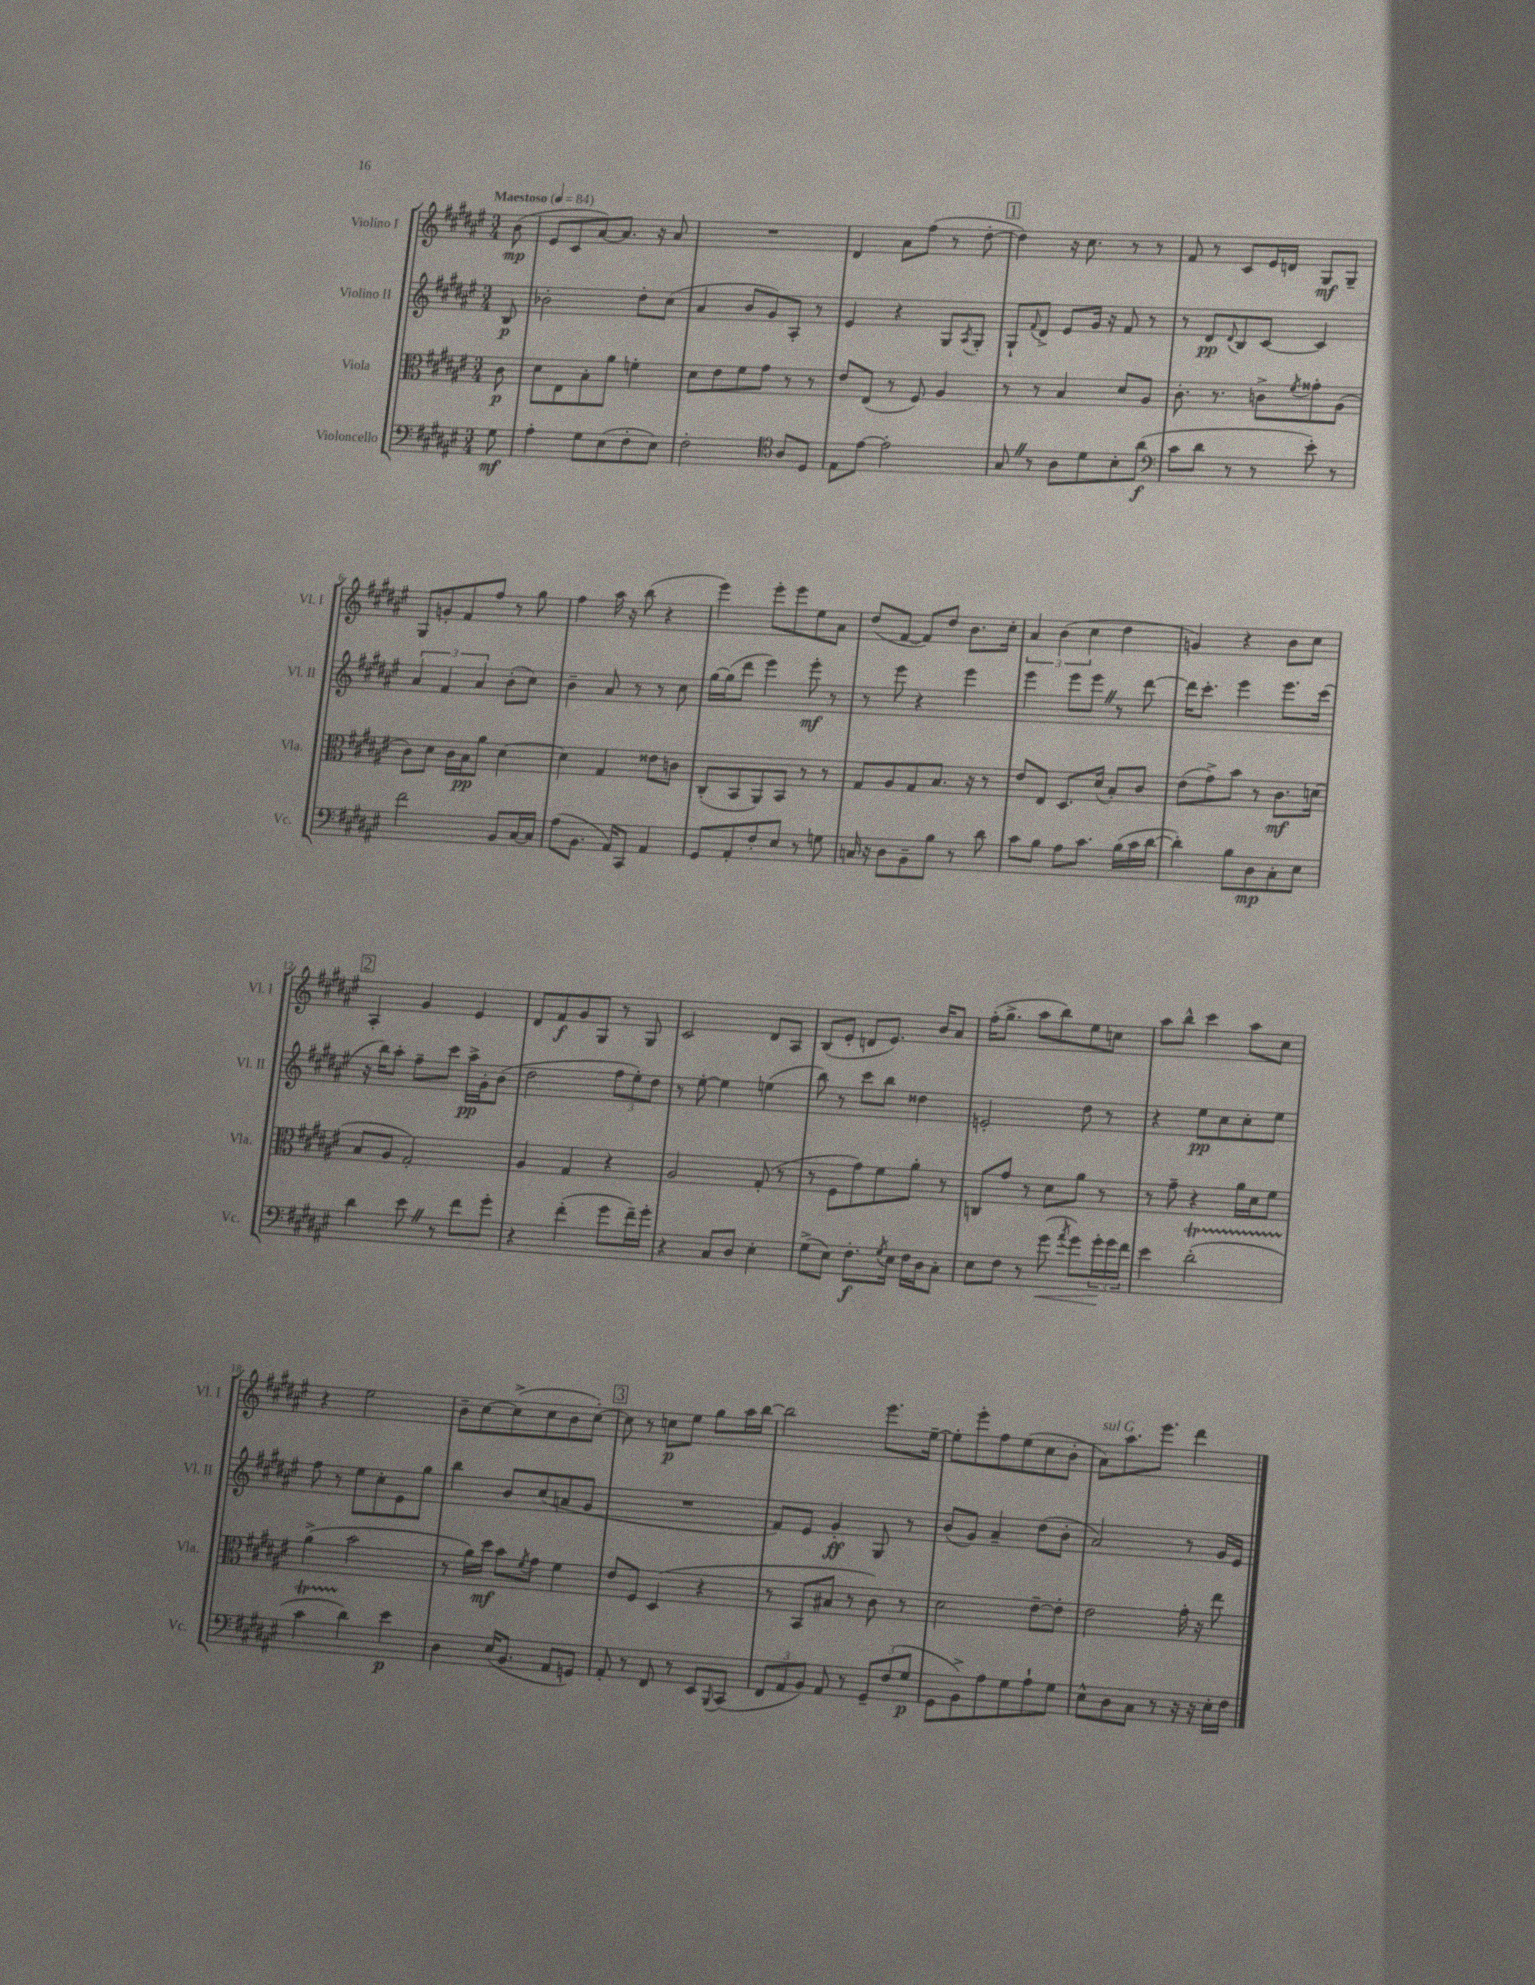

**kern	**kern	**kern	**kern
*staff4	*staff3	*staff2	*staff1
*clefF4	*clefC3	*clefG2	*clefG2
*k[f#c#g#d#a#e#]	*k[f#c#g#d#a#e#]	*k[f#c#g#d#a#e#]	*k[f#c#g#d#a#e#]
*M3/4	*M3/4	*M3/4	*M3/4
*MM84	*MM84	*MM84	*MM84
8G#\	8c#\	8B/	(8b\
=	=	=	=
4A#'\	8d#\L	2b-'\	8e#/L
.	8E#\	.	8c#/
8G#\L	8B'\	.	[8a#/)
(8E#\	8a#\J	.	8.a#/]J
8F#'\	4f'\	8dd#'\L	.
.	.	.	16r
8E#\J)	.	(8cc#\J	8a#/
=	=	=	=
2F#'\	8d#\L	4a#/	2.r
.	8e#\	.	.
.	8f#\	8b/L	.
.	8g#\J	8g#/)	.
*clefC4	*	*	*
8A#/L	8r	8A#'/J	.
8D#/J	8r	8r	.
=	=	=	=
8E#\L	8e#/L	4e#/	4d#/
[8e#\J	(8E#/J	.	.
2e#'\]	8r	4r	8a#\L
.	8F#/)	.	(8ff#\J
.	4A#/	8G#/L	8r
.	.	8qA#/	.
.	.	8G#'/J	[8dd#'\
=	=	=	=
8G#/	8r	8G#`/L	4dd#\])
.	.	8qqf#/	.
8r	8r	8d#^/J	.
8A#\L	4B/	8e#/L	16r
.	.	.	8.cc#\
8d#\	.	16g#/Jk	.
.	.	16r	.
8B'\	8d#/L	8f#/	8r
(8a#\J	8A#/J	8r	8r
=	=	=	=
*clefF4	*	*	*
8c#\L	8.c#'\	8r	8f#/
8d#\J	.	8d#/L	8r
.	8.r	.	.
.	.	8qqd#/	.
8r	.	8B/	8c#/L
8r	8c^\L	[8c#/J	16e#/L
.	.	.	16d/JJ
.	8qf#/	.	.
8e#'\)	8g##'\	4c#/]	8G#/L
8r	(8A#\J	.	8G#~/J
=	=	=	=
2f#\	8c#\L)	6a#/	8G#/L
.	8d#\J	.	8g'/
.	.	6f#/	.
.	16c#\LL	.	8f#/
.	16B\J	.	.
.	.	6a#/	.
.	8a#\J	.	8ff#/J
8BB/L	[4d#\	(8b'\L	8r
[16C#/L	.	8cc#\J)	8gg#\
16C#/]JJ	.	.	.
=	=	=	=
(8A#\L	4d#\]	4b~\	4ff#\
8.BB\J	.	.	.
.	4G#/	8a#/	16aa#\
16AA#/LK)	.	.	16r
8CC#/J	.	8r	(8bb\
4AA#/	8e##\L	8r	4r
.	8c\J	8cc#\	.
=	=	=	=
8GG#/L	(8C#'/L	[16gg#\LL	4eee#\)
.	.	(16gg#\]J	.
8AA#'/	8BB/	8ddd#\J	.
8F#'/	8AA#/)	4eee#\)	8eee#'\L
8E#/J	8BB/J	.	8eee#\
8r	8r	8eee#'\	8ee#\
8G\	8r	8r	8a#\J
=	=	=	=
16C/	8G#/L	8r	(8dd#/L
16r	.	.	.
8D#\L	8A#/	8eee#\	[8f#/J
8BB~\	8G#/	4r	8f#/]L)
8B\J	8.B/J	.	8dd#/J
8r	.	4eee#\	8.b\L
.	16r	.	.
8d#\	8r	.	.
.	.	.	16cc#'\Jk
=	=	=	=
8c#\L	8e#/L	4eee#\	6a#/
8B\J	8E#/J	.	.
.	.	.	(6b\
8A#\L	8.D#/L	8eee#\L	.
.	.	.	6cc#\
8.c#\J	.	8eee#\J	.
.	(16d#/Jk	.	.
.	8B'/L)	8r	4dd#\
(16B\LL	.	.	.
16c#\	8c#/J	[8ddd#\	.
[16d#\JJ	.	.	.
=	=	=	=
4d#'\])	(8e#\L	16ddd#\]LK	4g/)
.	.	8.ccc#'\J	.
.	8g#^\)	.	.
8B\L	8b\J	4eee#\	4r
8D#\	8r	.	.
8C#'\	8.c#\L	8.eee#\L	8b\L
8E#\J	.	.	8cc#\J
.	(16d\Jk	(16ccc#\Jk	.
=	=	=	=
4d#\	8B/L	16r	4A#'/
.	.	16bb\LK)	.
.	8A#/J	8aa#'\J	.
8e#\	2G#'/)	8ff#~\L	4g#/
8r	.	8ccc#\J	.
8f#\L	.	16aa#^\LL	4e#/
.	.	16g#'\J	.
8g#'\J	.	(8b\J	.
=	=	=	=
4r	4A#/	2dd#\	8d#/L
.	.	.	8f#/
(4f#'\	4G#/	.	8g#/
.	.	.	8G#/J
8g#\L	4r	12ff#\L	8r
.	.	12ee#'\)	.
16f#~\L)	.	.	8G#/
.	.	12dd#\J	.
16g#'\JJ	.	.	.
=	=	=	=
4r	2A#/	8r	2c#/
.	.	[8ee#'\	.
8C#/L	.	4ee#\]	.
8D#/J	.	.	.
4E#'\	(8G#'/	(4ee\	8d#/L
.	8r	.	8A#/J
=	=	=	=
(8G#^\L	8r	8bb\)	(8B/L
8E#\J)	8F#\L	8r	8e#'/J
8.F#'\L	8g#\)	8ccc#\L	8d/L
.	8f#\	8bb\J	8.e#/J)
8qG#/	.	.	.
16E#\Jk	.	.	.
16F#\LL	8a#'\J	4dd##\	.
16D#\J	.	.	16b/LK
8C#'\J	8r	.	8a#/J
=	=	=	=
8E#\L	8C/L	2e'/	(16ff#'\LK
.	.	.	8.gg#^\J
8F#\J	8g#/J	.	.
8r	8r	.	8aa#\L
(8g#\	8d#\L	.	8bb\)
8qa#/	.	.	.
8g#\L)	8a#\J	8dd#\	8ee#\
24g#'\L	8r	8r	8cc\J
24g#\	.	.	.
24f#\JJ	.	.	.
=	=	=	=
4e#\	8r	4r	8aa#\L
.	8g#~\	.	8bb^^\J
(2d#'\	4r	8ee#\L	4ccc#\
.	.	8cc#\	.
.	16a#\LL	8cc#'\	8aa#\L
.	16d#\J	.	.
.	8f#\J	8ee#\J	8cc#\J
=	=	=	=
4c#\	(4a#^\	8ff#\	4r
.	.	8r	.
4d#\)	2b\	8ee#\L	2ee#\
.	.	8cc#'\	.
4e#\	.	8e#\	.
.	.	8gg#\J	.
=	=	=	=
4D#\	8r	4bb\	8b~\L
.	16a#\LL)	.	[8cc#\
.	16dd#\JJ	.	.
(16E#/LK	8b\L	8b/L	(8cc#^\]
8.BB/J	.	.	.
.	8qf#/	.	.
.	8g#\J	(8cc#/	8cc#\
8AA#/L	4f#\	8a/	8b\
8GG/J)	.	8g#/J	[8cc#'\J)
=	=	=	=
8AA#'/	8e#/L	2.r	8cc#\]
8r	8F#/J	.	8r
8FF#/	(4D#/	.	8cc\L
8r	.	.	8ee#\J
8EE#/L	4r	.	8gg#\L
8qqBBB/	.	.	.
(8CC#/J	.	.	16aa#\L
.	.	.	[16bb\JJ
=	=	=	=
12FF#/L	8r	8f#/L)	2bb\]
12AA#/	.	.	.
.	8BB/L	8e#/J	.
12BB/J)	.	.	.
8AA#/	8B#/J	4g#'/	.
8r	8r	.	.
12GG#~/L	8c#\)	8G#/	8.eee#\L
(12F#/	.	.	.
.	8r	8r	.
12G#/J	.	.	.
.	.	.	[16ee#~\Jk
=	=	=	=
8GG#\L	2d#\	(8b/L	8ee#'\]L
8BB^\)	.	8g#/J)	8eee#'\
8A#\	.	4a#~/	8ff#\
8G#\	.	.	(8ee#\
8A#`\	[8e#~\L	(8dd#\L	8cc#\
8G#\J	8e#'\]J	8b'\J	8b'\J
=	=	=	=
8E#^^\L	2e#\	2a#/)	8a#\L)
8D#\	.	.	8.aa#\
8C#\J	.	.	.
.	.	.	8.eee#\J
8r	.	.	.
16r	16g#'\	8r	4ddd#\
16r	16r	.	.
16E#'\LL	8ee#\	16g#/LL	.
16F#\JJ	.	16e#/JJ	.
==	==	==	==
*-	*-	*-	*-
